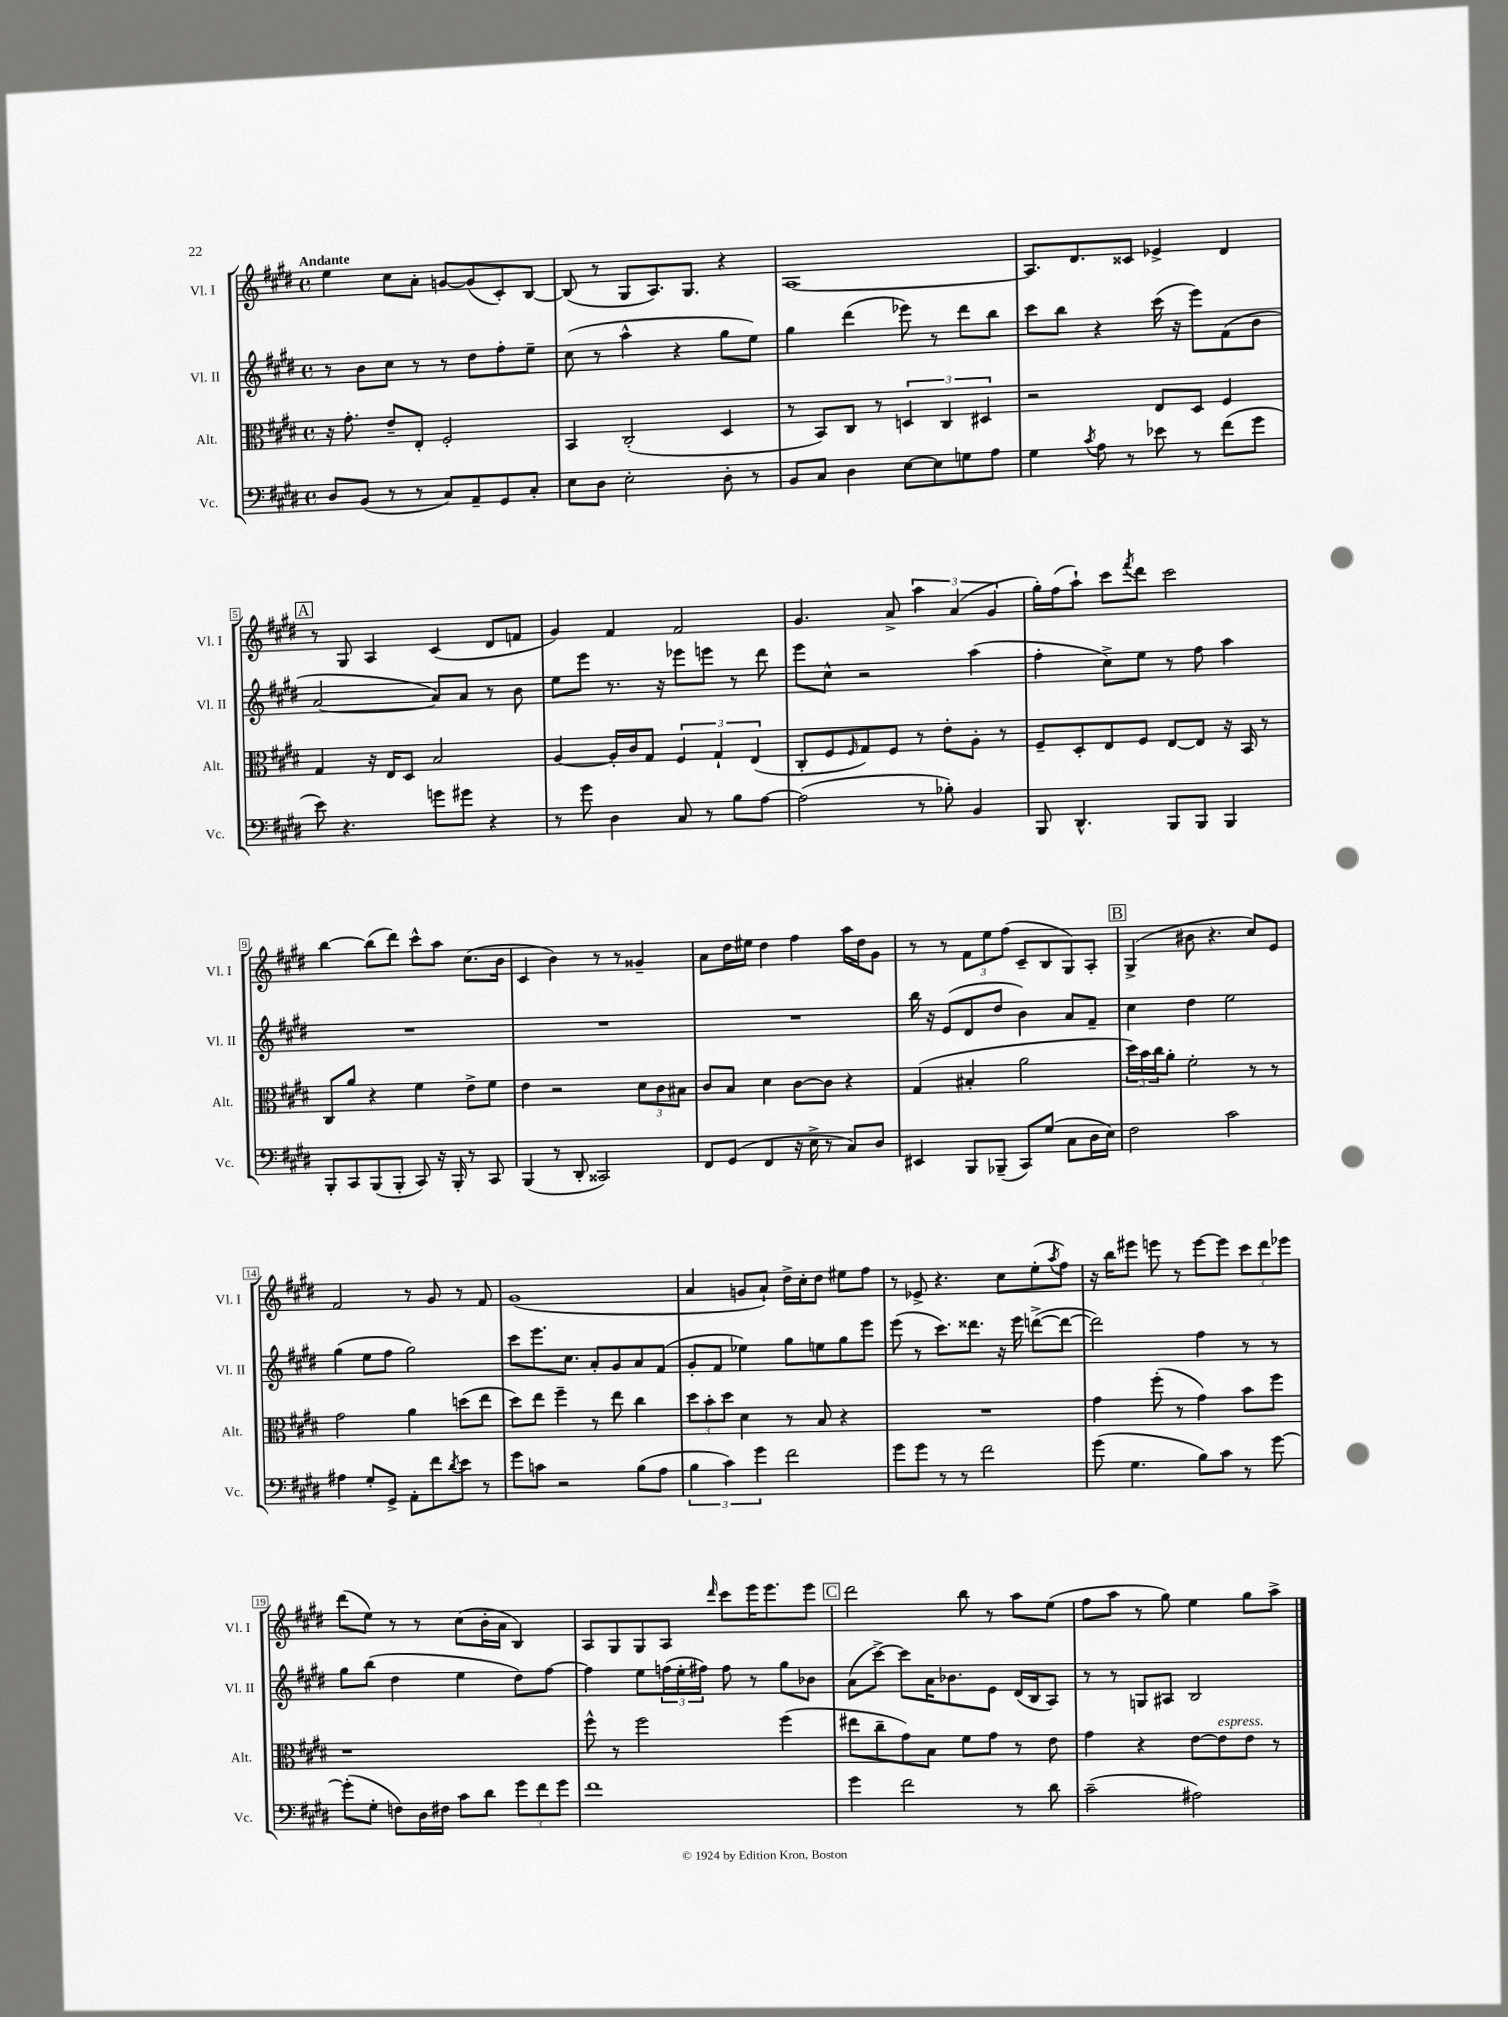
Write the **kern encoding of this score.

**kern	**kern	**kern	**kern
*part4	*part3	*part2	*part1
*staff4	*staff3	*staff2	*staff1
*I"Vc.	*I"Alt.	*I"Vl. II	*I"Vl. I
*I'Vc.	*I'Alt.	*I'Vl. II	*I'Vl. I
*clefF4	*clefC3	*clefG2	*clefG2
*k[f#c#g#d#]	*k[f#c#g#d#]	*k[f#c#g#d#]	*k[f#c#g#d#]
*M4/4	*M4/4	*M4/4	*M4/4
*met(c)	*met(c)	*met(c)	*met(c)
=1	=1	=1	=1
!	!	!	!LO:TX:a:B:t=Andante
8D#/L	16r	8r	4ee\
.	8.g#'\	.	.
(8BB/J	.	8b\L	.
8r	8e~/L	8cc#\J	8cc#\L
8r	8E'/J	8r	8a'\J
8C#/L)	2F#'/	8r	[8gn/L
8AA~/	.	8dd#\L	(8g/]
8GG#/	.	8ff#'\	8c#'/)
8C#'/J	.	8ee~\J	[8B/J
=2	=2	=2	=2
8E\L	4BB/	(8cc#\	(8B/]
8D#\J	.	8r	8r
2E'\	(2C#'/	4aa^^\	8G#/L
.	.	.	8.A/)
.	.	4r	.
.	.	.	8.G#/J
8D#'\	4D#/	8gg#\L	4r
8r	.	8ee\J)	.
=3	=3	=3	=3
8BB/L	8r	4gg#\	[1A
8C#/J	8BB/L)	.	.
4D#\	8C#/J	(4ddd#\	.
.	8r	.	.
[8E\L	6Dn/	8eee-X\)	.
8E\]	.	8r	.
.	6C#/	.	.
8Gn\	.	8ddd#\L	.
.	6D#X/	.	.
8A\J	.	8bb\J	.
=4	=4	=4	=4
4G#\	2r	8ccc#\L	8.A/L]
.	.	8bb\J	.
.	.	.	8.d#/
8qc#/	.	.	.
8A\	.	4r	.
8r	.	.	8c##X/J
8e-X\	8E/L	(16ccc#\	4e-X^/
.	.	16r	.
8r	8D#/J	8eee\L)	.
(8f#\L	4F#/	(8f#\	4d#/
8g#\J	.	8b\J	.
!!LO:LB:g=z
!!LO:REH:place=s1:t=A
=5	=5	=5	=5
8e\)	4G#/	[2a/	8r
4.r	.	.	8G#/
.	16r	.	4A/
.	16E/KL	.	.
.	8D#/J	.	.
8gn\L	2B/	8a/L])	(4c#/
8g#X\J	.	8a/J	.
4r	.	8r	8d#/L
.	.	8b\	8fn/J
=6	=6	=6	=6
8r	[4A/	8ee\L	4g#/)
8g#\	.	8eee\J	.
4D#\	16A'/LL]	8.r	4f#/
.	16c#/J	.	.
.	8G#/J	.	.
.	.	16r	.
8C#/	6F#/	8eee-X\L	2f#/
8r	.	8eeen\J	.
.	6G#`/	.	.
8B\L	.	8r	.
.	(6E/	.	.
[8A\J	.	8ddd#\	.
=7	=7	=7	=7
(2A\]	8C#'/L	8eee\L	4.g#/
.	8F#/	8cc#^^\J	.
.	16qqF#/	.	.
.	8G#/)	2r	.
.	8F#/J	.	8a^/
8r	8r	.	6aa\
8B-X'\)	8e'\L	.	.
.	.	.	(6a/
4BB/	8A'\J	(4aa\	.
.	.	.	6g#/
.	8r	.	.
=8	=8	=8	=8
8BBB/	8F#~/L	4ff#'\	16gg#'\LL)
.	.	.	(16ff#\J
4.DD#^^/	8D#'/	.	8aa`\J)
.	8E/	8cc#^\L)	8ccc#\L
.	.	.	8qfff#/
.	8F#/J	8ee\J	8ddd#\J
8BBB/L	[8E/L	8r	2ccc#\
8BBB/J	8E/J]	8ff#\	.
4BBB/	16r	4aa\	.
.	16BB/	.	.
.	8r	.	.
!!LO:LB:g=z
=9	=9	=9	=9
8BBB'/L	8C#/L	1r	[4bb\
8CC#/	8a/J	.	.
(8BBB/	4r	.	(8bb\L]
8BBB'/J	.	.	8ddd#\J)
8CC#/)	4f#\	.	8ccc#^^\L
16r	.	.	8aa\J
16BBB'/	.	.	.
8r	8e^\L	.	(8.cc#\L
8CC#/	8f#\J	.	.
.	.	.	16b\Jk
=10	=10	=10	=10
(4BBB/	4e\	1r	4c#/
8r	2r	.	4b\)
8DD#'/	.	.	.
2CC##X/)	.	.	8r
.	.	.	8r
.	12d#\L	.	4g##X~/
.	12c#\	.	.
.	12B#X\J	.	.
=11	=11	=11	=11
8FF#/L	8c#/L	1r	8a\L
(8GG#/J	8B/J	.	16dd#\L
.	.	.	16ee#X\JJ
4FF#/	4d#\	.	4dd#\
16r	[8c#\L	.	4ff#\
16E^\	.	.	.
8r	8c#\J]	.	.
8C#/L)	4r	.	16aa\LL
.	.	.	16dd#\J
8D#/J	.	.	8g#\J
=12	=12	=12	=12
4EE#X/	(4G#/	16bb\	8r
.	.	16r	.
.	.	(8e/L	8r
8BBB/L	4B#X'/	8d#/	12f#\L
.	.	.	12ee\
(8BBB-X~/J	.	8dd#/J	.
.	.	.	(12ff#\J
8CC#/L)	2a\	4b\)	8c#~/L
(8G#/J	.	.	8B/
8C#\L	.	8a/L	8G#/)
16D#\L	.	8f#~/J	8A'/J
16E\JJ)	.	.	.
!!LO:REH:place=s1:t=B
=13	=13	=13	=13
2F#\	24dd#\LL)	4cc#\	(4G#^/
.	24b\	.	.
.	24cc#\J	.	.
.	8a'\J	.	.
.	2f#'\	4dd#\	8b#X\
.	.	.	4.r
2c#\	.	2ee\	.
.	8r	.	8cc#/L)
.	8r	.	8e/J
!!LO:LB:g=z
=14	=14	=14	=14
4A#X\	2g#\	(4gg#\	2f#/
8G#'/L	.	8ee\L	.
8GG#^/J	.	8ff#\J	.
8AA'\L	4a\	2gg#\)	8r
8f#\	.	.	8g#/
8qd#/	.	.	.
8e\J	(8ddn\L	.	8r
8r	8ee\J	.	8f#/
=15	=15	=15	=15
8g#\L	8dd#\L)	8ccc#\L	(1g#
8cn\J	8ee\J	8.eee\	.
2r	4ff#~\	.	.
.	.	8.cc#\J	.
.	8r	8a'/L	.
.	8ee\	8g#/	.
(8B\L	4cc#\	8a/	.
8A\J	.	(8f#/J	.
=16	=16	=16	=16
6B\	12dd#\L	8g#'/L	4a/
.	12b'\	.	.
.	.	8f#/J	.
6c#\)	12dd#\J	.	.
.	4d#\	4ee-X\)	8gn/L
6g#\	.	.	.
.	.	.	8a`/J)
2f#\	8r	8gg#\L	16dd#^\LL
.	.	.	16cc#'\J
.	8B/	8een\	8dd#\J
.	4r	8gg#\	8ee#X\L
.	.	8eee\J	8ff#\J
=17	=17	=17	=17
8g#\L	1r	(8eee\	8r
8g#\J	.	8r	8e-X^/
8r	.	8.ccc#\L)	4.r
8r	.	.	.
.	.	8.ddd##X\J	.
2f#\	.	.	.
.	.	16r	8cc#\L
.	.	16eee\	.
.	.	([8dddn^\L	(8ee'\
.	.	.	8qaa/
.	.	8ddd\J_	8ff#\J)
=18	=18	=18	=18
(8g#\	4g#\	2ddd\])	16r
.	.	.	16bb\KL
4.G#\	.	.	8eee#X\J
.	(8ff#'\	.	8eeen\
.	8r	.	8r
8B\L)	4g#\)	4ff#\	[8eee\L
8c#\J	.	.	8eee\J]
8r	8b\L	8r	12ccc#\L
.	.	.	12ddd#\
[8g#\	8ff#\J	8r	.
.	.	.	12eee-X\J
!!LO:LB:g=z
=19	=19	=19	=19
(8g#'\L]	1r	8gg#\L	(8ddd#\L
8G#'\J	.	(8bb\J	8ee\J)
8Fn\L)	.	4dd#\	8r
16D#\L	.	.	8r
16F#X\JJ	.	.	.
8c#\L	.	4ee\	(8cc#\L
8d#\J	.	.	16b'\L
.	.	.	16a\JJ
12g#\L	.	8dd#\L)	4B/)
12f#\	.	.	.
.	.	[8ff#\J	.
12g#\J	.	.	.
=20	=20	=20	=20
1f#	8ff#^^\	4ff#\]	8A/L
.	8r	.	8G#/
.	2ff#\	8ee\L	8G#/
.	.	(24ffn\L	8A/J
.	.	24ee'\	.
.	.	24ff#X\JJ)	.
.	.	.	16qqddd#/
.	.	8ff#\	8ccc#\L
.	.	8r	16eee\K
.	.	.	8.eee\
.	(4ff#\	8gg#\L	.
.	.	8b-X\J	8eee\J
!!LO:REH:place=s1:t=C
=21	=21	=21	=21
4g#\	8ee#X\L	(8a\L	2ddd#\
.	8cc#~\	[8ccc#^\J)	.
2f#\	8g#\)	8ccc#\L]	.
.	8B\J	16a\K	.
.	.	8.b-X\	.
.	8f#\L	.	8bb\
.	8g#\J	8e\J	8r
8r	8r	(16d#/LL	8aa\L
.	.	16B/J	.
8d#\	8e\	8A/J)	(8ee\J
=22	=22	=22	=22
(2c#~\	4g#\	8r	8ff#\L
.	.	8r	8aa\J
.	4r	8Gn/L	8r
.	.	8A#X/J	8gg#\)
2A#X\)	[8e\L	2B/	4ee\
!	!LO:TX:a:i:t=espress.	!	!
.	8e\]	.	.
.	8e\J	.	8gg#\L
.	8r	.	8aa^\J
==	==	==	==
*-	*-	*-	*-
